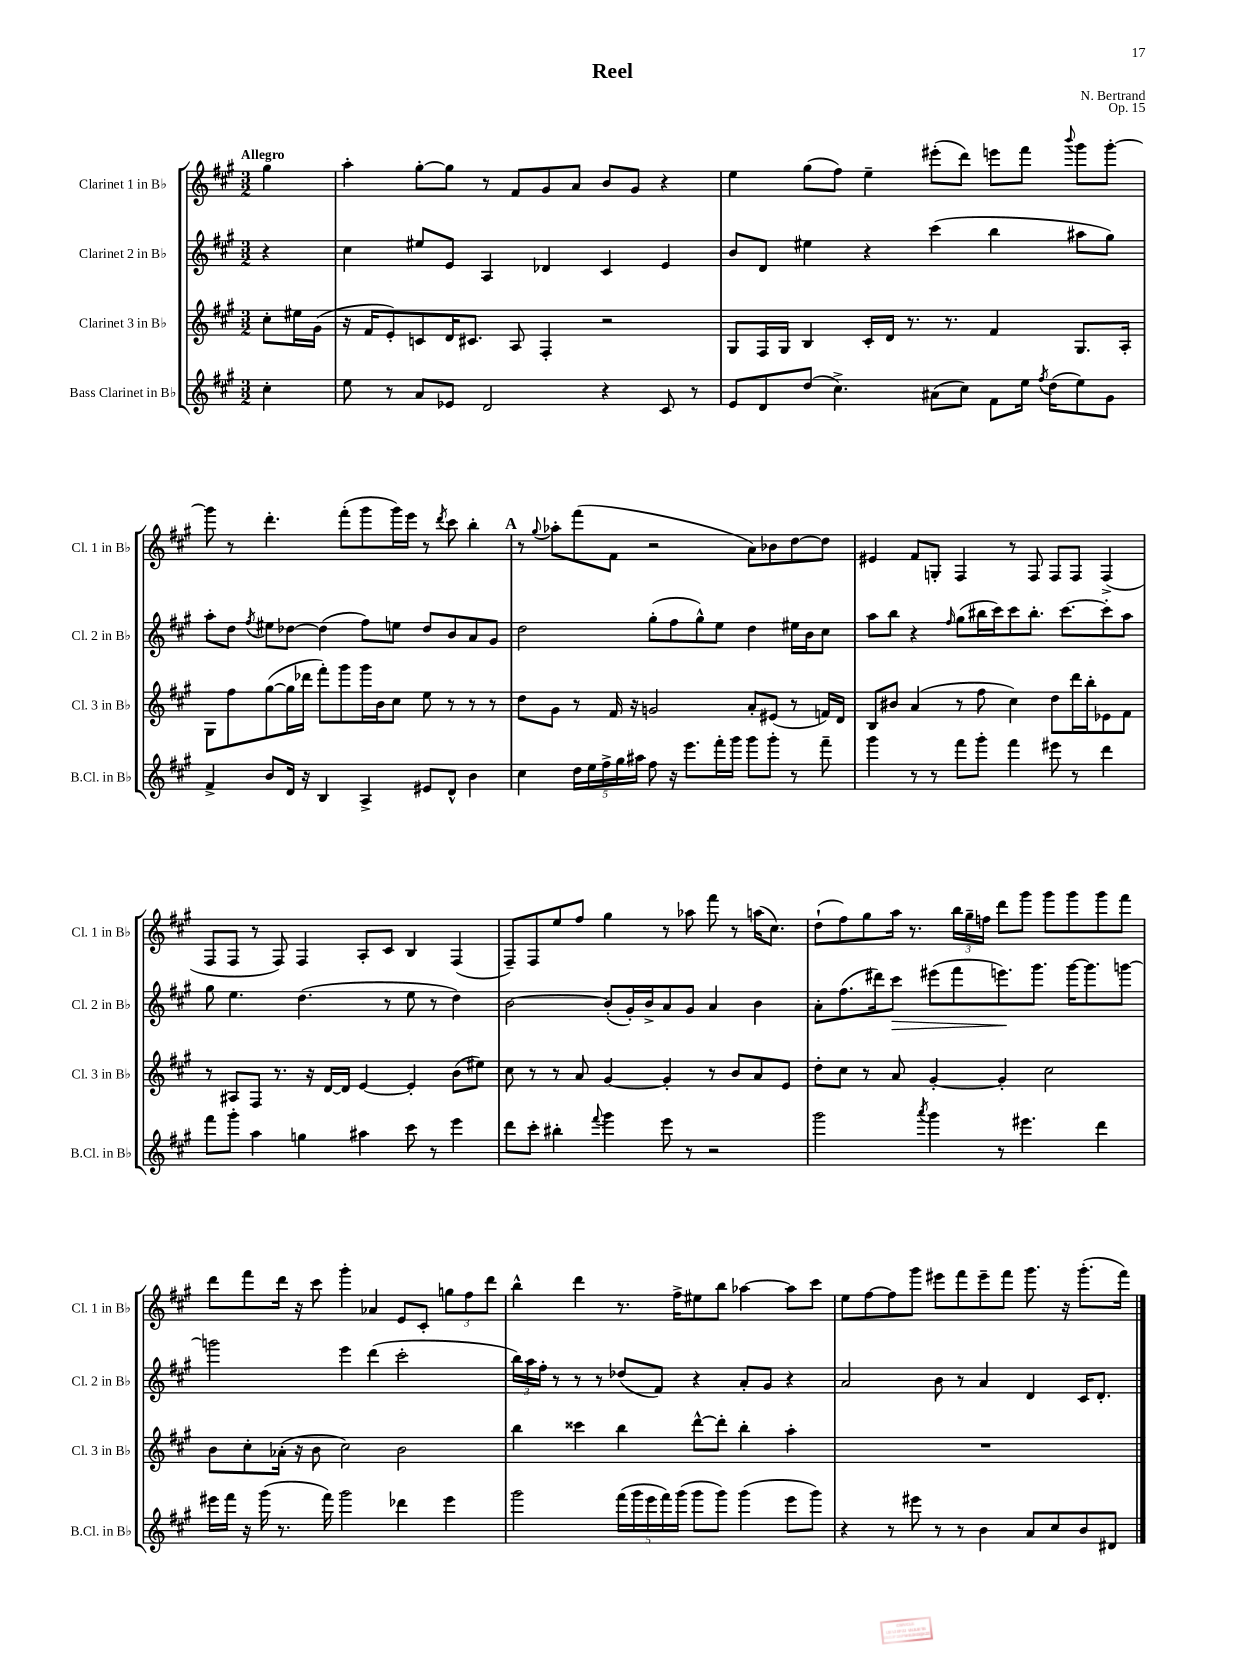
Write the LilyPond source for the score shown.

\header { title = "Reel" composer = "N. Bertrand" opus = "Op. 15" }
<<
\new StaffGroup <<
\new Staff = "s0" \with { instrumentName = "Clarinet 1 in Bb" shortInstrumentName = "Cl. 1 in Bb" } {
    \clef treble \key a \major \numericTimeSignature \time 3/2 \partial 4 \tempo "Allegro"
    \autoBeamOff gis''4 |
    a''4-. gis''8[~-. gis''8] r8 fis'8[ gis'8 a'8] b'8[ gis'8] r4 |
    e''4 gis''8[( fis''8]) e''4-- eis'''8[-.( d'''8]) e'''8[ fis'''8] \appoggiatura { b'''8 } gis'''8[ gis'''8]~-. |
    gis'''8 r8 d'''4.-. fis'''8[-.( gis'''8 gis'''16) e'''16] r8 \acciaccatura { d'''8 } cis'''8 b''4-. |
    \mark \markup { \bold "A" } r8 \appoggiatura { gis''8 } aes''8[-. fis'''8( fis'8] r2 a'8[) bes'8 d''8~ d''8] |
    eis'4 fis'8[ g8]-. fis4 r8 fis8 fis8[ fis8] fis4->( |
    fis8[ fis8] r8 fis8) fis4 a8[-. cis'8] b4 fis4( |
    fis8[--) fis8 e''8 fis''8] gis''4 r8 aes''8 fis'''8 r8 a''16[( cis''8.]) |
    d''8[-!( fis''8) gis''8 a''16] r8. \tuplet 3/2 { b''16[ gis''16-- f''16] } d'''8[ gis'''8] gis'''8[ gis'''8 gis'''8 fis'''8] |
    d'''8[ fis'''8 d'''16] r16 cis'''8 gis'''4-. aes'4 e'8[ cis'8]-. \tuplet 3/2 { g''8[ fis''8 d'''8] } |
    b''4-^ d'''4 r8. fis''16[-> eis''8 b''8] aes''4~ aes''8[ cis'''8] |
    e''8[ fis''8~ fis''8 gis'''8] eis'''8[ fis'''8 eis'''8-- fis'''8] gis'''8. r16 gis'''8.[-.( fis'''16]) \bar "|." |
}
\new Staff = "s1" \with { instrumentName = "Clarinet 2 in Bb" shortInstrumentName = "Cl. 2 in Bb" } {
    \clef treble \key a \major \numericTimeSignature \time 3/2 \partial 4
    \autoBeamOff r4 |
    cis''4 eis''8[ e'8] a4 des'4 cis'4 e'4 |
    b'8[ d'8] eis''4 r4 cis'''4( b''4 ais''8[ gis''8]) |
    a''8[-. d''8] \acciaccatura { fis''8 } eis''8[ des''8]~ des''4( fis''8[) e''8] des''8[ b'8 a'8 gis'8] |
    \mark \markup { \bold "A" } d''2 gis''8[-.( fis''8 gis''8-^) e''8] d''4 eis''16[ b'16 cis''8] |
    a''8[ b''8] r4 \grace { fis''16 } gis''8[( bis''16 cis'''16) cis'''8 bis''8.]-. cis'''8.[~ cis'''8-. a''8] |
    gis''8 e''4. d''4.( r8 e''8 r8 d''4) |
    b'2~ b'8[-.( gis'16-.) b'16-> a'8 gis'8] a'4 b'4 |
    a'8[-. fis''8.( dis'''16) cis'''8]\> eis'''8[( fis'''8 e'''8.\!) gis'''8.] gis'''16[~ gis'''8. g'''8]~ |
    g'''2 e'''4 d'''4( cis'''2-. |
    \tuplet 3/2 { b''16[) a''16 fis''16]-. } r8 r8 r8 des''8[( fis'8]) r4 a'8[-. gis'8] r4 |
    a'2 b'8 r8 a'4 d'4 cis'16[ d'8.]-. \bar "|." |
}
\new Staff = "s2" \with { instrumentName = "Clarinet 3 in Bb" shortInstrumentName = "Cl. 3 in Bb" } {
    \clef treble \key a \major \numericTimeSignature \time 3/2 \partial 4
    \autoBeamOff cis''8[-. eis''16 gis'16]( |
    r16 fis'16[ e'8-.) c'8 d'16 cis'8.] a8 fis4-. r2 |
    gis8[ fis16 gis16] b4 cis'16[-. d'16] r8. r8. fis'4 gis8.[ a16]-. |
    gis8[ fis''8 gis''8~( gis''16 des'''16] fis'''8[-.) gis'''8 gis'''16 b'16 cis''8] e''8 r8 r8 r8 |
    \mark \markup { \bold "A" } d''8[ gis'8] r8 fis'16 r16 g'2 a'8[-. eis'8]( r8 f'16[) d'16] |
    b8[ bis'8] a'4( r8 fis''8 cis''4) d''8[ d'''16 b''16-. ees'8 fis'8] |
    r8 ais8[ fis8] r8. r16 d'16[~ d'16] e'4~ e'4-. b'8[( eis''8]) |
    cis''8 r8 r8 a'8 gis'4~ gis'4-. r8 b'8[ a'8 e'8] |
    d''8[-. cis''8] r8 a'8 gis'4~-. gis'4-. cis''2 |
    b'8[ cis''8-. aes'16]-.( r16 b'8 cis''2) b'2 |
    b''4 cisis'''4 b''4 d'''8[~-^ d'''8]-. b''4-. a''4-. |
    R1. \bar "|." |
}
\new Staff = "s3" \with { instrumentName = "Bass Clarinet in Bb" shortInstrumentName = "B.Cl. in Bb" } {
    \clef treble \key a \major \numericTimeSignature \time 3/2 \partial 4
    \autoBeamOff cis''4-. |
    e''8 r8 a'8[ ees'8] d'2 r4 cis'8 r8 |
    e'8[ d'8 d''8]( cis''4.->) ais'8[( cis''8]) fis'8[ e''16] \acciaccatura { fis''8 } d''16[( e''8) gis'8] |
    fis'4-> b'8[ d'16] r16 b4 a4-> eis'8[ d'8]-^ b'4 |
    \mark \markup { \bold "A" } cis''4 \tuplet 5/4 { d''16[ e''16 fis''16-> gis''16 ais''16] } fis''8 r16 e'''8.[ fis'''16-. gis'''16] gis'''8[ gis'''8]-. r8 fis'''8-- |
    gis'''4 r8 r8 fis'''8[ gis'''8]-. fis'''4 eis'''8 r8 d'''4 |
    fis'''8[ gis'''8]-. a''4 g''4 ais''4 cis'''8 r8 e'''4 |
    d'''8[ cis'''8]-. bis''4-. \appoggiatura { fis'''8 } gis'''4 e'''8 r8 r2 |
    gis'''2 \acciaccatura { a'''8 } gis'''4 r8 eis'''4. d'''4 |
    eis'''16[ fis'''16] r16 gis'''16( r8. fis'''16) gis'''2 des'''4 eis'''4 |
    gis'''2 \tuplet 5/4 { fis'''16[( gis'''16 e'''16 fis'''16) gis'''16]( } gis'''8[ gis'''8]) gis'''4( e'''8[ gis'''8]) |
    r4 r8 eis'''8 r8 r8 b'4 a'8[ cis''8 b'8 dis'8] \bar "|." |
}
>>
>>
\layout { \context { \Score \remove "Bar_number_engraver" } }
